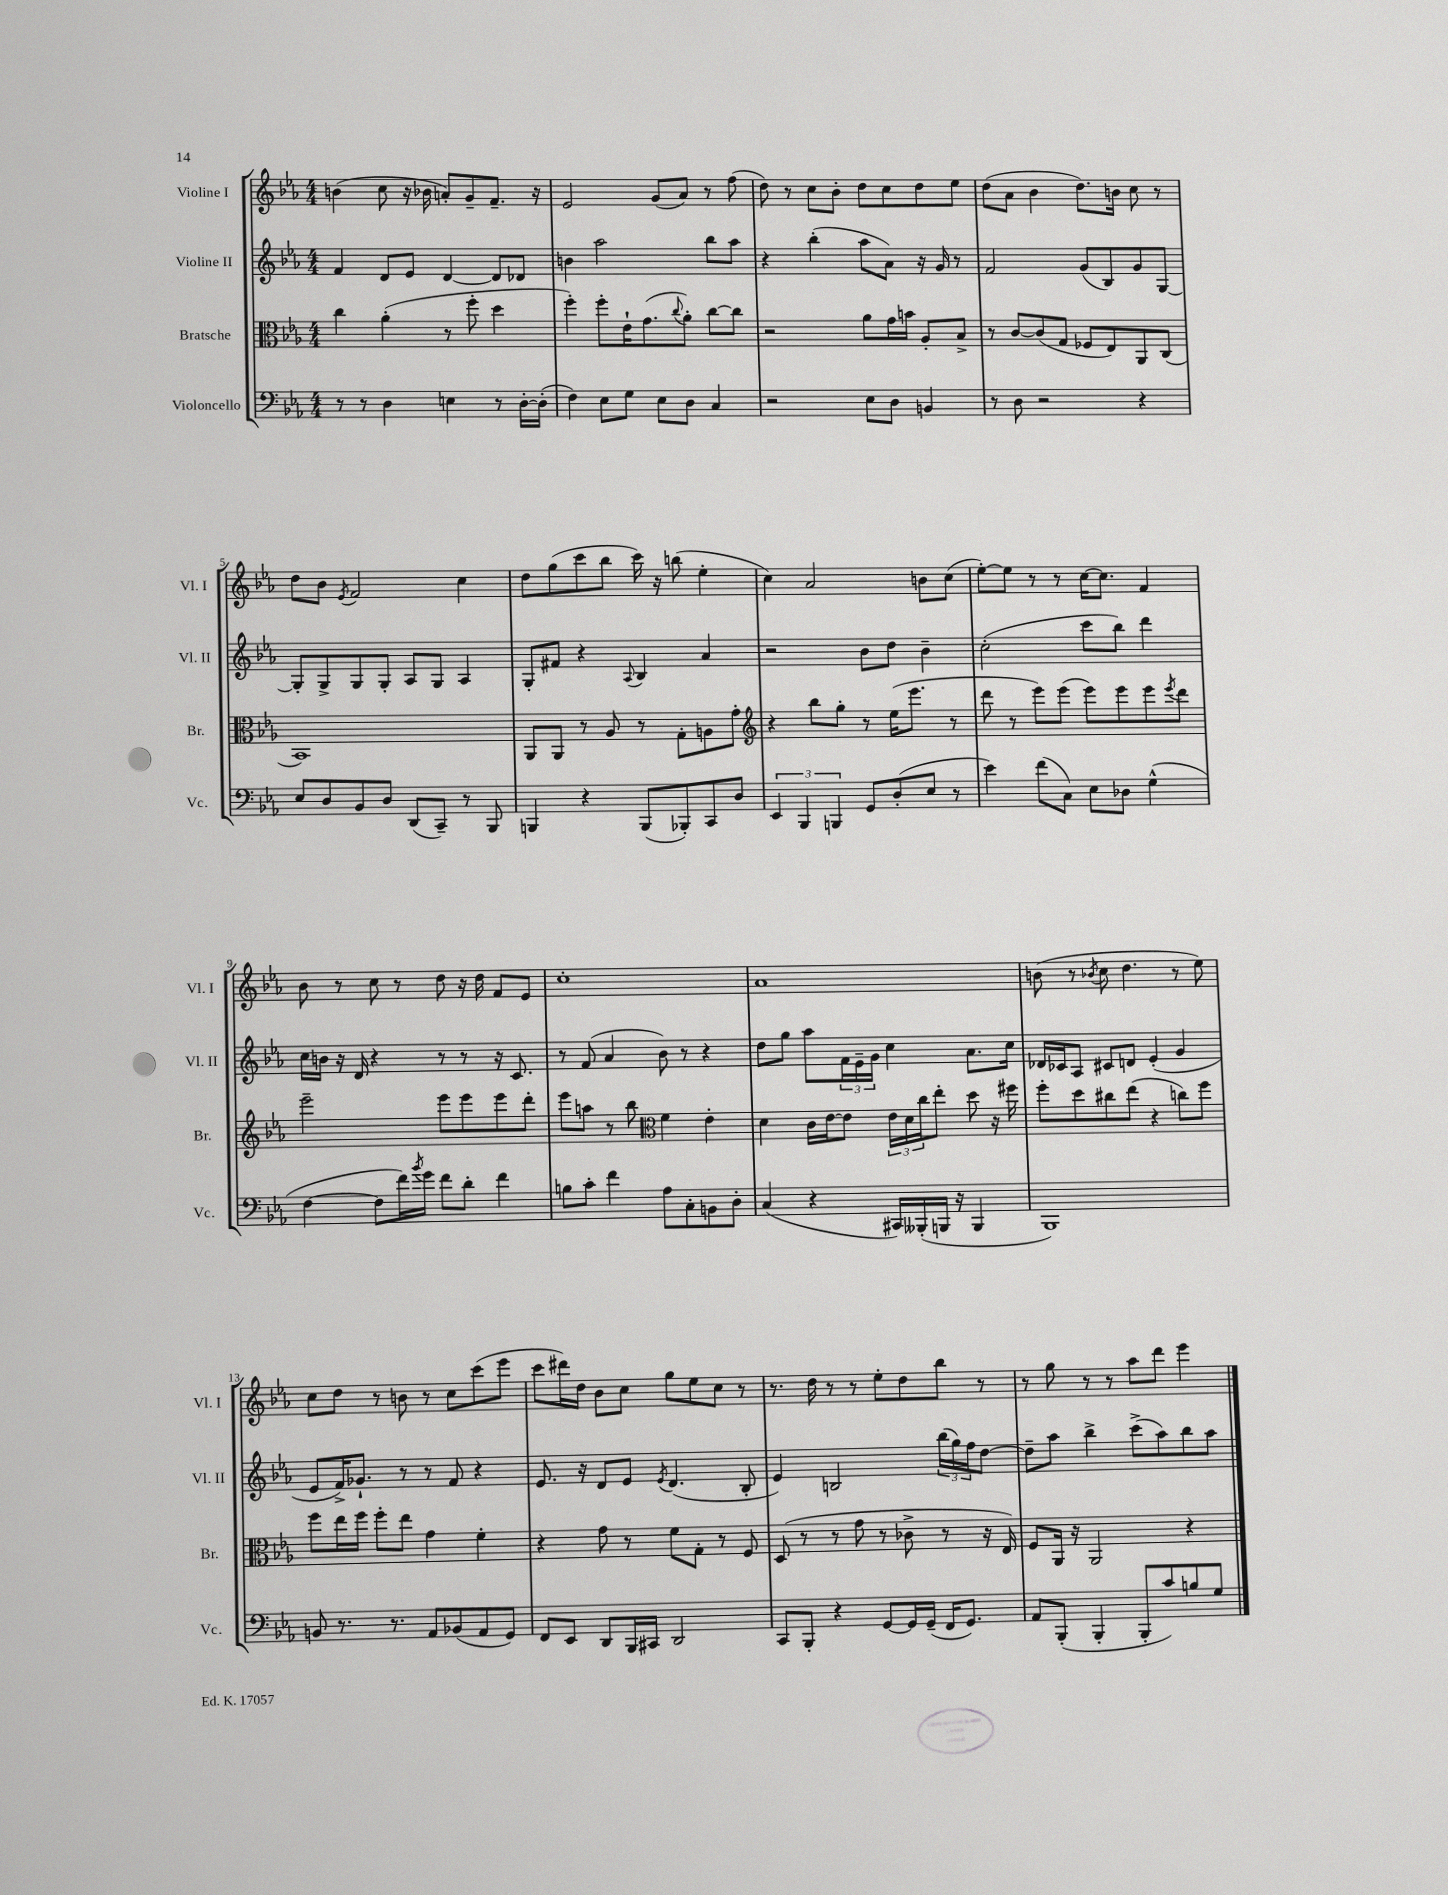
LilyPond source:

<<
\new StaffGroup <<
\new Staff = "s0" \with { instrumentName = "Violine I" shortInstrumentName = "Vl. I" } {
    \clef treble \key ees \major \numericTimeSignature \time 4/4
    b'4( c''8 r16 bes'16 a'8-.) g'8-- f'8.-- r16 |
    ees'2 g'8( aes'8) r8 f''8( |
    d''8) r8 c''8 bes'8-. d''8 c''8 d''8 ees''8 |
    d''8( aes'8 bes'4 d''8.) b'16 c''8 r8 |
    d''8 bes'8 \acciaccatura { ees'8 } f'2 c''4 |
    d''8 g''8( c'''8 bes''8 c'''16) r16 b''8( ees''4-. |
    c''4) aes'2 b'8 c''8( |
    ees''8~-.) ees''8 r8 r8 c''16~ c''8. f'4 |
    bes'8 r8 c''8 r8 d''8 r16 d''16 f'8 ees'8 |
    c''1-. |
    aes'1 |
    b'8( r8 \acciaccatura { bes'8 } c''8 d''4. r8 ees''8) |
    c''8 d''8 r8 b'8 r8 c''8 c'''8( ees'''8 |
    c'''8 dis'''16) d''16 bes'8 c''8 g''8 ees''8 c''8 r8 |
    r8. d''16 r8 r8 ees''8-. d''8 bes''8 r8 |
    r8 g''8 r8 r8 aes''8 d'''8 ees'''4 \bar "|." |
}
\new Staff = "s1" \with { instrumentName = "Violine II" shortInstrumentName = "Vl. II" } {
    \clef treble \key ees \major \numericTimeSignature \time 4/4
    f'4 d'8 ees'8 d'4~ d'8 des'8 |
    b'4 aes''2 bes''8 aes''8 |
    r4 bes''4-.( aes''8 aes'8) r16 g'16 r8 |
    f'2 g'8( bes8) g'8 g8~ |
    g8-. g8-> g8 g8-. aes8 g8 aes4 |
    g8-. fis'8 r4 \appoggiatura { aes8 } bes4 aes'4 |
    r2 bes'8 d''8 bes'4-- |
    c''2-.( c'''8 bes''8) d'''4 |
    c''16 b'16 r16 d'16 r4 r8 r8 r16 c'8. |
    r8 f'8( aes'4 bes'8) r8 r4 |
    d''8 g''8 aes''8 \tuplet 3/2 { f'16 ees'16-- g'16 } c''4 aes'8. c''16 |
    des'16 ces'16 aes8 cis'8 d'8 ees'4-.( g'4 |
    ees'8 f'16->) ges'8.-! r8 r8 f'8 r4 |
    ees'8. r16 d'8 ees'8 \acciaccatura { ees'8 } d'4.( bes8-. |
    ees'4) b2 \tuplet 3/2 { bes''16( g''16) f''16 } d''8~ |
    d''8-- aes''8 bes''4-> c'''8->( aes''8) bes''8 aes''8 \bar "|." |
}
\new Staff = "s2" \with { instrumentName = "Bratsche" shortInstrumentName = "Br." } {
    \clef alto \key ees \major \numericTimeSignature \time 4/4
    c''4 aes'4-.( r8 f''8-. d''4 |
    f''4-.) f''8-. ees'16-! g'8.( \appoggiatura { c''8 } aes'8-.) c''8~ c''8 |
    r2 aes'8 g'16 b'16 aes8-. bes8-> |
    r8 c'8~ c'8( g8 fes8 ees8) aes,8 c8( |
    bes,1) |
    aes,8 aes,8 r8 aes8 r8 g8-. a8 g'8-. |
    \clef treble r4 bes''8 g''8-. r8 ees''16( ees'''8. r8 |
    d'''8 r8 ees'''8) ees'''8( ees'''8) ees'''8 ees'''8 \acciaccatura { ees'''8 } d'''8 |
    ees'''2-- ees'''8 ees'''8 ees'''8 d'''8-. |
    ees'''8 a''8 r8 bes''8 \clef alto f'4 ees'4-. |
    d'4 c'16 ees'16~ ees'8 \tuplet 3/2 { ees'16 d'16 c''16 } ees''8-. d''8 r16 fis''16 |
    f''8-. d''8 cis''8 ees''8( r4 c''8) f''8 |
    f''8 ees''16 f''16 f''8-. ees''8 g'4 f'4-. |
    r4 g'8 r8 f'8 g8-. r8 f8 |
    d8( r8 r8 g'8 r8 ces'8-> r8 r16 ees16) |
    f8 aes,16 r16 aes,2 r4 \bar "|." |
}
\new Staff = "s3" \with { instrumentName = "Violoncello" shortInstrumentName = "Vc." } {
    \clef bass \key ees \major \numericTimeSignature \time 4/4
    r8 r8 d4 e4 r8 d16~-. d16-.( |
    f4) ees8 g8 ees8 d8 c4 |
    r2 ees8 d8 b,4 |
    r8 d8 r2 r4 |
    ees8 d8 bes,8 d8 d,8( c,8--) r8 bes,,8 |
    b,,4 r4 b,,8( bes,,8-.) c,8 d8 |
    \tuplet 3/2 { ees,4 bes,,4 b,,4 } g,8 d8-.( ees8 r8 |
    ees'4) f'8( c8) ees8 des8 g4-^( |
    f4~ f8 f'16) \acciaccatura { bes'8 } g'16 f'8 d'8-. f'4 |
    b8 c'8-. f'4 aes8 c8-. b,8 d8-. |
    c4( r4 cis,16) beses,,16-.( b,,16 r16 b,,4 |
    bes,,1) |
    b,8 r8. r8. aes,8 bes,8( aes,8 g,8) |
    f,8 ees,8 d,8 bes,,16 cis,16 d,2 |
    c,8 bes,,8-. r4 g,8~ g,16 g,16--( f,16 g,8.) |
    aes,8 bes,,8-.( bes,,4-. bes,,8-. c'8) b8 g8 \bar "|." |
}
>>
>>
